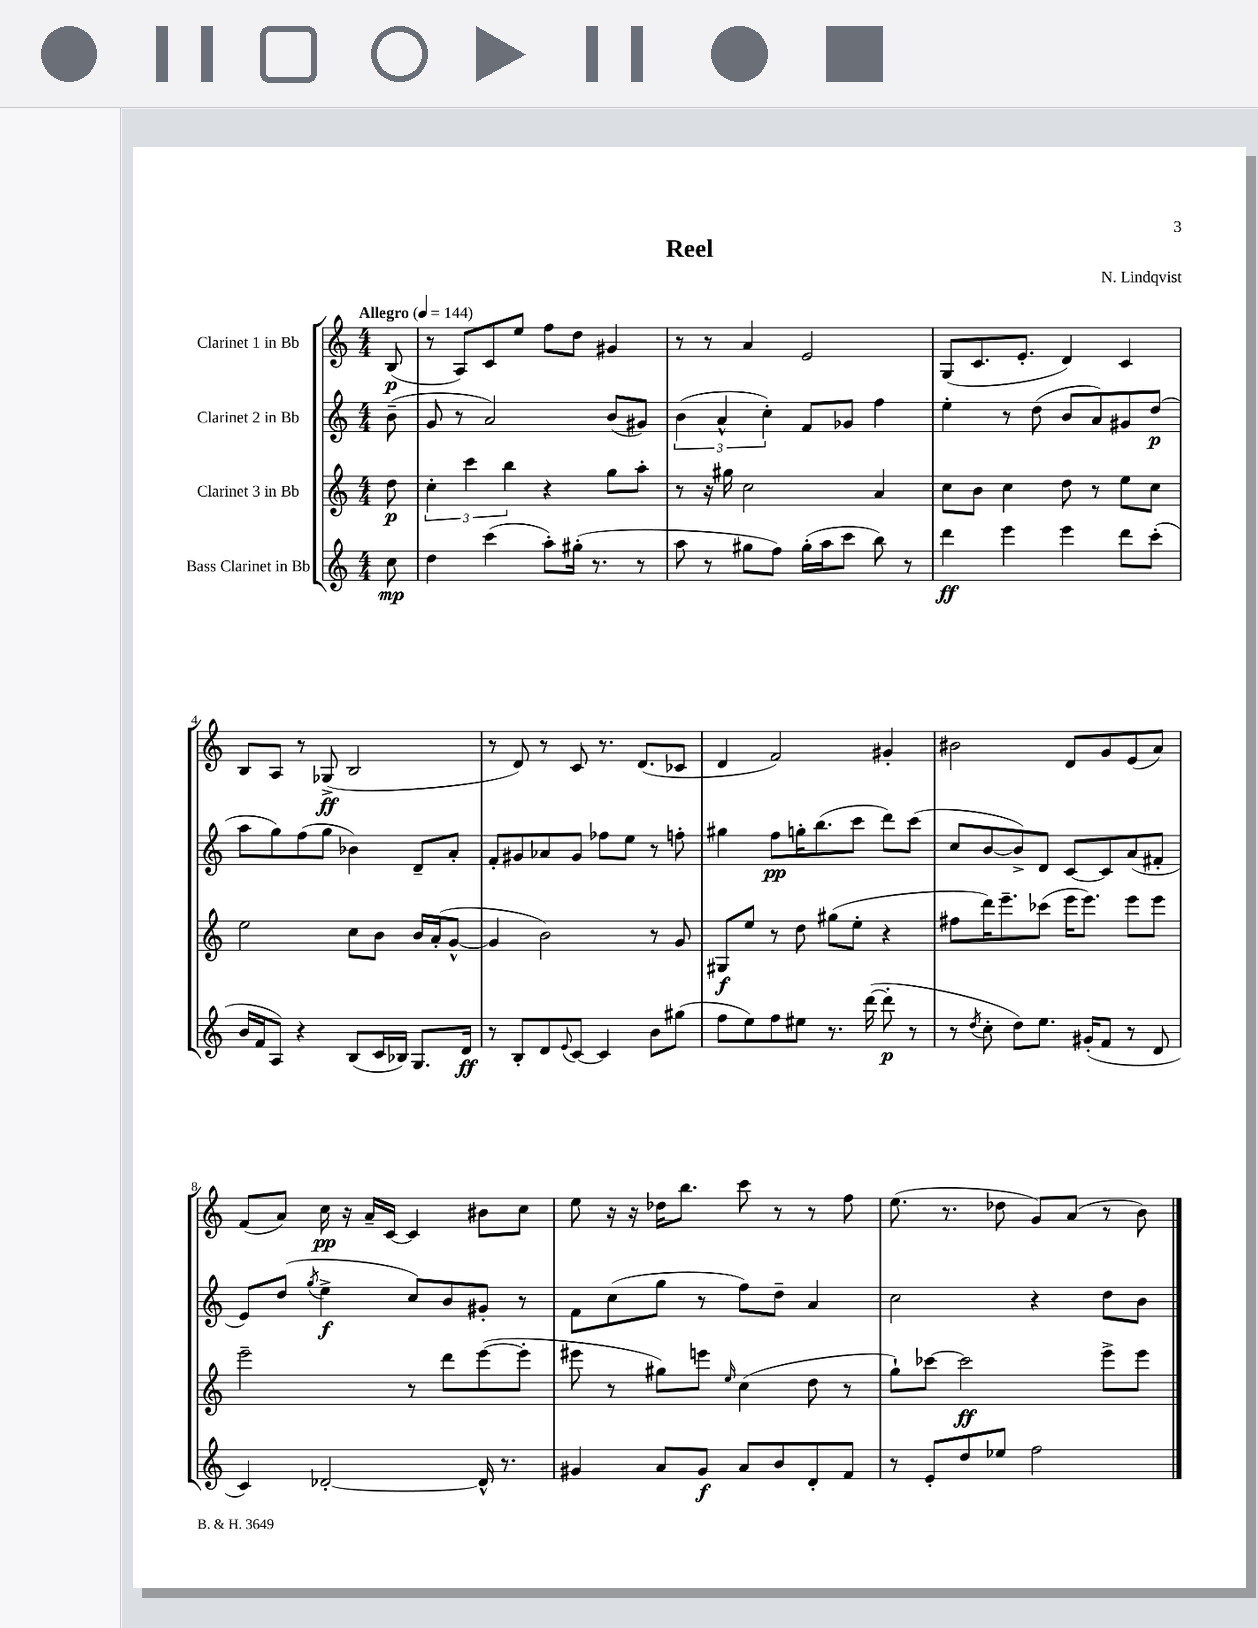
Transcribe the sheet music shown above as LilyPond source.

\header { title = "Reel" composer = "N. Lindqvist" }
<<
\new StaffGroup <<
\new Staff = "s0" \with { instrumentName = "Clarinet 1 in Bb" } {
    \clef treble \key c \major \numericTimeSignature \time 4/4 \partial 8 \tempo "Allegro" 4 = 144
    b8\p( |
    r8 a8) c'8 e''8 f''8 d''8 gis'4 |
    r8 r8 a'4 e'2 |
    g8( c'8. e'8.-. d'4) c'4 |
    b8 a8 r8 ges8->\ff( b2 |
    r8 d'8) r8 c'8 r8. d'8.( ces'8 |
    d'4 f'2) gis'4-. |
    bis'2 d'8 g'8 e'8( a'8) |
    f'8( a'8) c''16\pp r16 a'16-- c'16~ c'4 bis'8 c''8 |
    e''8 r16 r16 des''16 b''8. c'''8 r8 r8 f''8 |
    e''8.( r8. des''8 g'8) a'8( r8 b'8) \bar "|." |
}
\new Staff = "s1" \with { instrumentName = "Clarinet 2 in Bb" } {
    \clef treble \key c \major \numericTimeSignature \time 4/4 \partial 8
    b'8--( |
    g'8 r8 a'2) b'8( gis'8) |
    \tuplet 3/2 { b'4( a'4-^ c''4-.) } f'8 ges'8 f''4 |
    e''4-. r8 d''8( b'8 a'8) gis'8 d''8\p( |
    a''8 g''8) f''8( g''8 bes'4) d'8-- a'8-. |
    f'8-. gis'8 aes'8 gis'8 fes''8 e''8 r8 f''8-. |
    gis''4 f''8\pp g''16-. b''8.( c'''8 d'''8) c'''8( |
    c''8 b'8~ b'8->) d'8 c'8~ c'8 a'8( fis'8-. |
    e'8) d''8( \acciaccatura { g''8 } e''4->\f c''8) b'8 gis'8-. r8 |
    f'8 c''8( g''8 r8 f''8) d''8-- a'4 |
    c''2 r4 d''8 b'8 \bar "|." |
}
\new Staff = "s2" \with { instrumentName = "Clarinet 3 in Bb" } {
    \clef treble \key c \major \numericTimeSignature \time 4/4 \partial 8
    d''8\p |
    \tuplet 3/2 { c''4-. c'''4 b''4 } r4 g''8 a''8-. |
    r8 r16 gis''16 c''2 a'4 |
    c''8 b'8 c''4 d''8 r8 e''8 c''8 |
    e''2 c''8 b'8 b'16 a'16-.( g'8~-^ |
    g'4 b'2) r8 g'8 |
    gis8\f e''8 r8 d''8 gis''8( e''8-. r4 |
    fis''8 d'''16) e'''8.-- ces'''8( e'''16 e'''8.) e'''8 e'''8 |
    e'''2-- r8 d'''8 e'''8~( e'''8-. |
    eis'''8 r8 gis''8) e'''8 \grace { e''16 } c''4( d''8 r8 |
    g''8-!) ces'''8~ ces'''2\ff e'''8-> e'''8 \bar "|." |
}
\new Staff = "s3" \with { instrumentName = "Bass Clarinet in Bb" } {
    \clef treble \key c \major \numericTimeSignature \time 4/4 \partial 8
    c''8\mp |
    d''4 c'''4( a''8-.) gis''16-.( r8. r8 |
    a''8 r8 gis''8 f''8) gis''16-.( a''16 c'''8 b''8) r8 |
    d'''4\ff e'''4 e'''4 d'''8 c'''8-.( |
    b'16 f'16 a8) r4 b8( c'16 bes16) g8. d'16\ff |
    r8 b8-. d'8 \appoggiatura { e'8 } c'8~ c'4 b'8 gis''8( |
    f''8 e''8) f''8 eis''8 r8. d'''16~( d'''8-.\p r8 |
    r8 \acciaccatura { d''8 } c''8-. d''8) e''8. gis'16-.( f'8 r8 d'8 |
    c'4) des'2~-. des'16-^ r8. |
    gis'4 a'8 gis'8\f a'8 b'8 d'8-. f'8 |
    r8 e'8-. d''8 ees''8 f''2 \bar "|." |
}
>>
>>
